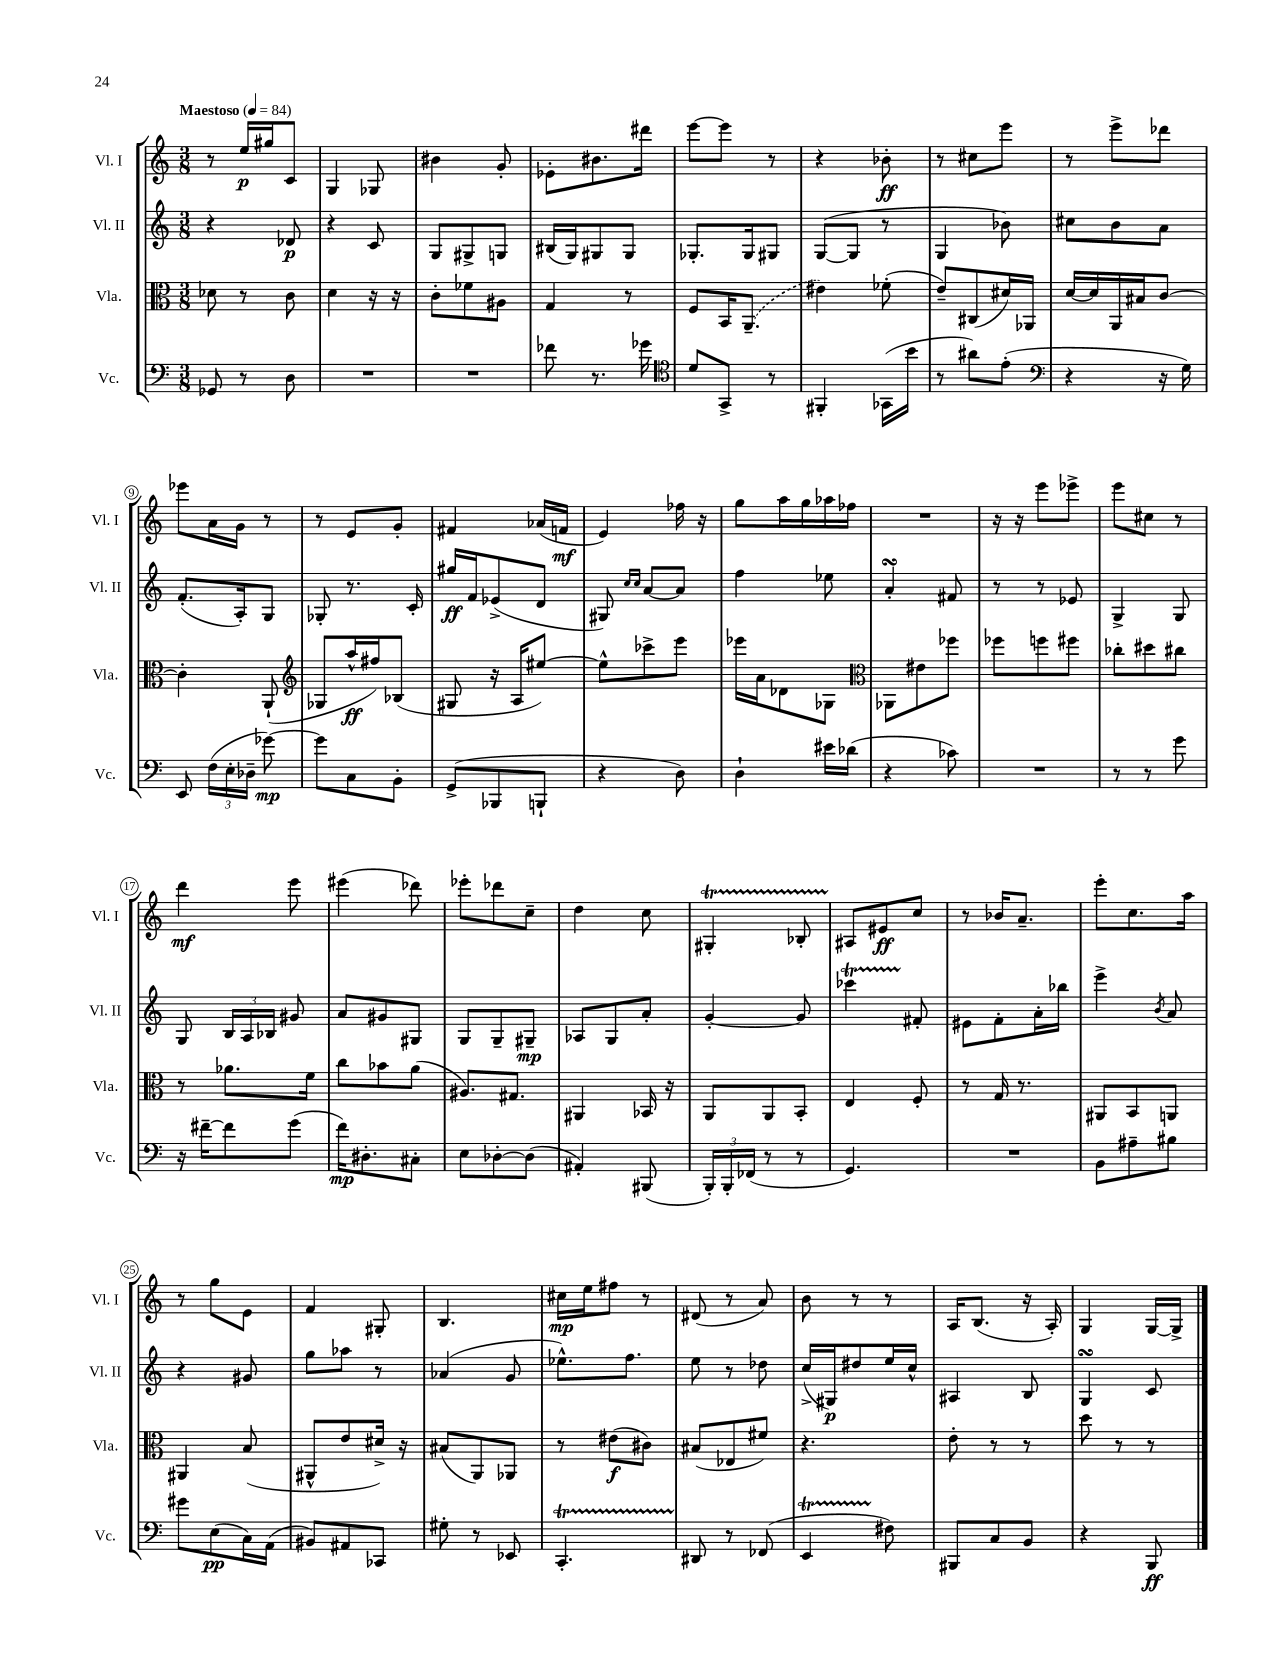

**kern	**kern	**kern	**kern
*staff4	*staff3	*staff2	*staff1
*clefF4	*clefC3	*clefG2	*clefG2
*k[]	*k[]	*k[]	*k[]
*M3/8	*M3/8	*M3/8	*M3/8
*MM84	*MM84	*MM84	*MM84
8GG-	8d-	4r	8r
8r	8r	.	16ee
.	.	.	16gg#
8D	8c	8d-	8c
=	=	=	=
4.r	4d	4r	4G
.	16r	8c	8G-
.	16r	.	.
=	=	=	=
4.r	8c'	8G	4b#
.	8f-	8G#^	.
.	8A#	8G	8g'
=	=	=	=
8f-	4G	(16B#	8e-'
.	.	16G)	.
8.r	.	8G#	8.b#
.	8r	8G#	.
16g-	.	.	16ddd#
=	=	=	=
*clefC4	*	*	*
8d	8F	8.G-'	[8eee
8GG^	16BB	.	8eee]
.	(8.AA~	16G-	.
8r	.	8G#	8r
=	=	=	=
4FF#'	4e#)	([8G	4r
.	.	8G]	.
(16GG-	(8f-'	8r	8b-'
16b	.	.	.
=	=	=	=
8r	8e~)	4G	8r
8a#)	(8C#	.	8cc#
(8e'	16d#)	8b-)	8eee
.	16AA-	.	.
=	=	=	=
*clefF4	*	*	*
4r	[16d	8cc#	8r
.	16d]	.	.
.	16AA	8b	8eee^
.	16B#	.	.
16r	[8c	8a	8ddd-
16G)	.	.	.
=	=	=	=
8EE	4c']	(8.f'	8eee-
(24F	.	.	16a
24E'	.	.	.
.	.	16A')	16g
24D-~	.	.	.
[8g-)	(8AA`	8G	8r
=	=	=	=
*	*clefG2	*	*
8g-]	8G-	8G-'	8r
8C	16aa^^	8.r	8e
.	16ff#)	.	.
8BB'	(8B-	.	8g'
.	.	16c'	.
=	=	=	=
(8GG^	8G#	16gg#	4f#
.	.	16f	.
8BBB-	16r	(8e-^	.
.	16A	.	.
8BBB`	[8ee#)	8d	(16a-
.	.	.	16f
=	=	=	=
4r	8ee#^^]	8G#)	4e)
.	.	16qqcc	.
.	.	16qqcc	.
.	8ccc-^	[8a	.
8D)	8eee	8a]	16ff-
.	.	.	16r
=	=	=	=
4D`	16eee-	4ff	8gg
.	16a	.	.
.	8d-	.	16aa
.	.	.	16gg
16e#	8G-	8ee-	16aa-
(16d-	.	.	16ff-
=	=	=	=
*	*clefC3	*	*
4r	8AA-	4a'	4.r
.	8e#	.	.
8c-)	8ff-	8f#	.
=	=	=	=
4.r	8ff-	8r	16r
.	.	.	16r
.	8ff	8r	8eee
.	8ff#	8e-	8eee-^
=	=	=	=
8r	8cc-'	4G^	8eee
8r	8dd#	.	8cc#
8g	8cc#	8G	8r
=	=	=	=
16r	8r	8G	4ddd
[16f#~	.	.	.
8f#]	8.a-	24B	.
.	.	24A	.
.	.	24B-	.
(8g	.	8g#	8eee
.	16f	.	.
=	=	=	=
16f)	8cc	8a	(4eee#
8.D#'	.	.	.
.	8b-	8g#	.
8C#'	(8a	8G#	8ddd-)
=	=	=	=
8E	8.A#)	8G	8eee-'
[8D-'	.	8G~	8ddd-
.	8.G#	.	.
(8D-]	.	8G#~	8cc~
=	=	=	=
4AA#')	4AA#	8A-	4dd
.	.	8G	.
(8BBB#	16BB-	8a'	8cc
.	16r	.	.
=	=	=	=
24BBB')	8AA	[4g'	4G#'
24BBB'	.	.	.
(24FF-	.	.	.
8r	8AA	.	.
8r	8BB'	8g]	8B-'
=	=	=	=
4.GG)	4E	4ccc-	8A#
.	.	.	8e#
.	8F'	8f#'	8cc
=	=	=	=
4.r	8r	8e#	8r
.	16G	8f'	16b-
.	8.r	.	8.a~
.	.	16a'	.
.	.	16bb-	.
=	=	=	=
8BB	8AA#	4eee^	8eee'
8A#~	8BB	.	8.cc
.	.	8qb	.
8B#	8AA	8a	.
.	.	.	16aa
=	=	=	=
8g#	4AA#	4r	8r
(8E	.	.	8gg
16C)	(8B	8g#	8e
(16AA	.	.	.
=	=	=	=
8BB#)	8AA#^^	8gg	4f
8AA#	8e	8aa-	.
8CC-	16d#^)	8r	8G#'
.	16r	.	.
=	=	=	=
8G#'	(8B#	(4a-	4.B
8r	8AA)	.	.
8EE-	8AA-	8g	.
=	=	=	=
4.CC'	8r	8.ee-^^)	16cc#
.	.	.	16ee
.	(8e#	.	8ff#
.	.	8.ff	.
.	8c#)	.	8r
=	=	=	=
8DD#	(8B#	8ee	(8d#
8r	8E-	8r	8r
(8FF-	8f#)	8dd-	8a)
=	=	=	=
4EE	4.r	(16cc^	8b
.	.	16G#)	.
.	.	8dd#	8r
8F#)	.	16ee	8r
.	.	16cc^^	.
=	=	=	=
8BBB#	8e'	4A#	16A
.	.	.	(8.B
8C	8r	.	.
8BB	8r	8B	16r
.	.	.	16A')
=	=	=	=
4r	8dd	4G	4G
.	8r	.	.
8BBB	8r	8c	[16G
.	.	.	16G^]
==	==	==	==
*-	*-	*-	*-
